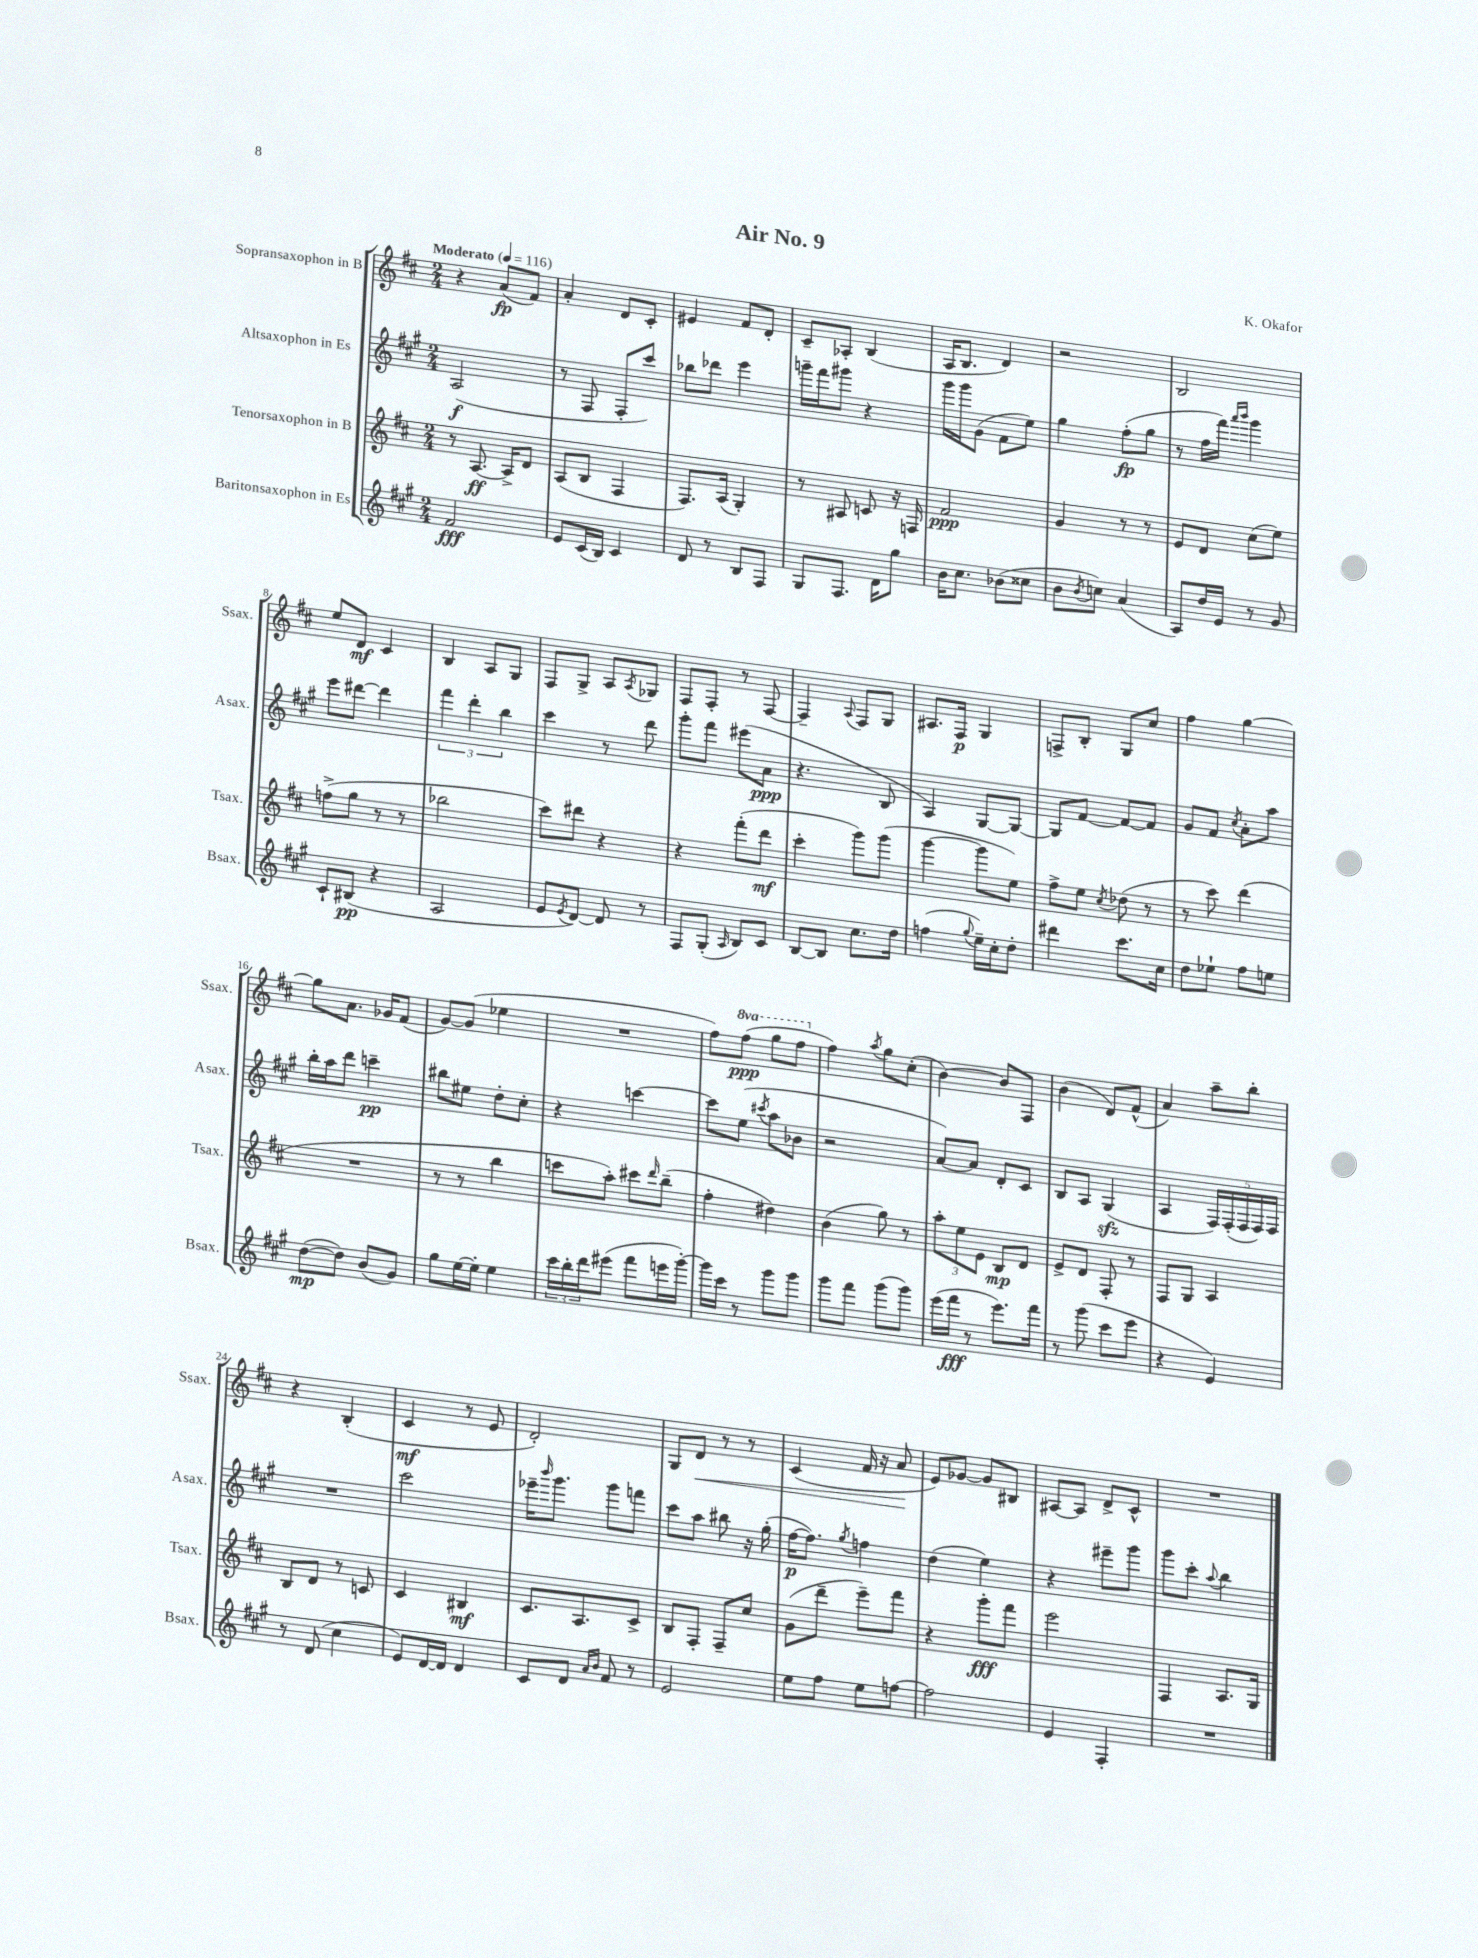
\header { title = "Air No. 9" composer = "K. Okafor" }
<<
\new StaffGroup <<
\new Staff = "s0" \with { instrumentName = "Sopransaxophon in B" shortInstrumentName = "Ssax." } {
    \clef treble \key d \major \numericTimeSignature \time 2/4 \set Staff.ottavationMarkups = #ottavation-simple-ordinals \tempo "Moderato" 4 = 116
    r4 a'8\fp( fis'8) |
    a'4-. d'8 cis'8-. |
    eis'4 fis'8 d'8-. |
    cis'8-- aes8-. b4( |
    a16 b8. d'4) |
    r2 |
    b2 |
    e''8 d'8\mf cis'4 |
    b4 a8 g8 |
    fis8 g8-> a8 \acciaccatura { a8 } ges8 |
    fis8 fis8-. r8 fis8~ |
    fis4-- \appoggiatura { a8 } fis8 g8 |
    ais8. fis16\p g4 |
    f8-> b8-. g8 cis''8 |
    fis''4 g''4~ |
    g''8 a'8. ges'16 fis'8( |
    g'8~) g'8( ees''4 |
    R2 |
    fis''8) \ottava #1 fis'''8\ppp( g'''8 fis'''8 \ottava #0 |
    fis''4) \acciaccatura { a''8 } g''8 cis''8-.( |
    b'4~) b'8 fis8 |
    b'4( d'8) fis'8-^( |
    a'4) a''8-- b''8-. |
    r4 b4-.( |
    cis'4\mf r8 e'8 |
    d'2-.) |
    g8 d'8\< r8 r8 |
    cis'4( fis'16 r16 a'8\! |
    e'8) ges'8~ ges'8 bis8 |
    ais8~ ais8 d'8-> cis'8-^ |
    R2 \bar "|." |
}
\new Staff = "s1" \with { instrumentName = "Altsaxophon in Es" shortInstrumentName = "Asax." } {
    \clef treble \key a \major \numericTimeSignature \time 2/4
    a2\f( |
    r8 fis8 fis8-. cis'''8) |
    bes''8 des'''8 e'''4 |
    g'''16-- fis'''16 gis'''8 r4 |
    gis'''16 gis'''16 gis'8( fis'8 e''8) |
    gis''4 fis''8-.\fp( gis''8 |
    r8 fis''16 fis'''16) \grace { a'''16 b'''16 } gis'''4 |
    e'''8 dis'''8~ dis'''4 |
    \tuplet 3/2 { fis'''4 d'''4-. b''4 } |
    cis'''4 r8 d'''8 |
    gis'''8-. fis'''8 eis'''8( a'8\ppp |
    r4. b8 |
    a4) gis8~ gis8~ |
    gis8 fis'8~ fis'8~ fis'8 |
    gis'8 fis'8 \acciaccatura { cis''8 } a'8-. a''8 |
    b''16-. a''16 d'''8 c'''4--\pp |
    bis''8 eis''8 d''8-. cis''8-. |
    r4 c'''4~ |
    c'''8 e''8( \acciaccatura { cis'''8 } a''8 bes'8 |
    r2 |
    a'8~) a'8 d'8-. cis'8 |
    b8 a8 gis4\sfz( |
    a4 \tuplet 5/4 { fis16) fis16-.( fis16 fis16) fis16 } |
    R2 |
    cis'''2 |
    ees'''16-- \grace { b'''16 } gis'''8. gis'''8 f'''8 |
    cis'''8 a''8 bis''8 r16 gis''16-.( |
    fis''16~\p fis''8.) \acciaccatura { gis''8 } f''4 |
    d''4( e''4) |
    r4 eis'''8-- gis'''8 |
    gis'''8 cis'''8-. \appoggiatura { a''8 } b''4 \bar "|." |
}
\new Staff = "s2" \with { instrumentName = "Tenorsaxophon in B" shortInstrumentName = "Tsax." } {
    \clef treble \key d \major \numericTimeSignature \time 2/4
    r8 a8.~\ff a16-> d'8 |
    a8( b8 fis4 |
    fis8.) a16( g4-.) |
    r8 ais8 c'8 r16 f16 |
    fis'2\ppp |
    g'4 r8 r8 |
    e'8 d'8 cis''8( e''8) |
    f''8->( g''8 r8 r8 |
    bes''2 |
    cis'''8) dis'''8 r4 |
    r4 fis'''8-.( d'''8\mf |
    cis'''4-. g'''8) g'''8( |
    g'''4~ g'''8 e''8) |
    fis''8-> e''8 \acciaccatura { cis''8 } des''8( r8 |
    r8 cis'''8) d'''4( |
    R2 |
    r8 r8 b''4 |
    c'''8 a''8-.) cis'''8 \grace { d'''16 } b''8--( |
    fis''4-. dis''4) |
    b'4( g''8) r8 |
    \tuplet 3/2 { a''8-. e''8 e'8 } b8\mp d'8 |
    e'8-> d'8 fis8-. r8 |
    fis8 g8 a4 |
    b8 d'8 r8 c'8 |
    cis'4 bis4\mf |
    cis'8. a8. cis'8-> |
    b8 fis8-. fis8-- cis''8 |
    g'8( d'''8-- e'''8--) fis'''8 |
    r4 g'''8-.\fff fis'''8 |
    e'''2 |
    fis4 a8. g16 \bar "|." |
}
\new Staff = "s3" \with { instrumentName = "Baritonsaxophon in Es" shortInstrumentName = "Bsax." } {
    \clef treble \key a \major \numericTimeSignature \time 2/4
    fis'2\fff |
    e'8 cis'16( b16) cis'4 |
    d'8 r8 b8 fis8 |
    gis8 fis8. d'16 gis''8 |
    b'16 cis''8. bes'8( cisis''8 |
    b'8 \acciaccatura { b'8 } c''8) a'4( |
    a8) d''16 e'16 r8 gis'8 |
    cis'8-! bis8\pp( r4 |
    a2 |
    e'8 \acciaccatura { e'8 } d'8~) d'8 r8 |
    fis8 gis8-.( \grace { a16 } b8) cis'8 |
    b8~ b8 cis''8. d''16 |
    f''4( \appoggiatura { gis''8 } e''16--) cis''16-. d''8-. |
    dis'''4 cis'''8. cis''16 |
    d''8 ees''8-! fis''8 e''8 |
    d''8~\mp( d''8) b'8( gis'8) |
    gis''8 e''16~ e''16-. e''4 |
    \tuplet 3/2 { cis'''16 b''16-. d'''16 } eis'''8( fis'''8 e'''16 gis'''16~-.) |
    gis'''16 cis'''16 r8 gis'''8 gis'''8 |
    gis'''8 fis'''8 gis'''8( gis'''8) |
    e'''16( fis'''16\fff r8 e'''8.) fis'''16 |
    r8 gis'''8( cis'''8 e'''8 |
    r4 e'4) |
    r8 d'8( cis''4 |
    e'8) d'16~ d'16 d'4 |
    cis'8 d'8 \grace { a'16 b'16 } fis'8 r8 |
    e'2 |
    e''8 fis''8 e''8 f''8~ |
    f''2 |
    e'4 fis4-. |
    R2 \bar "|." |
}
>>
>>
